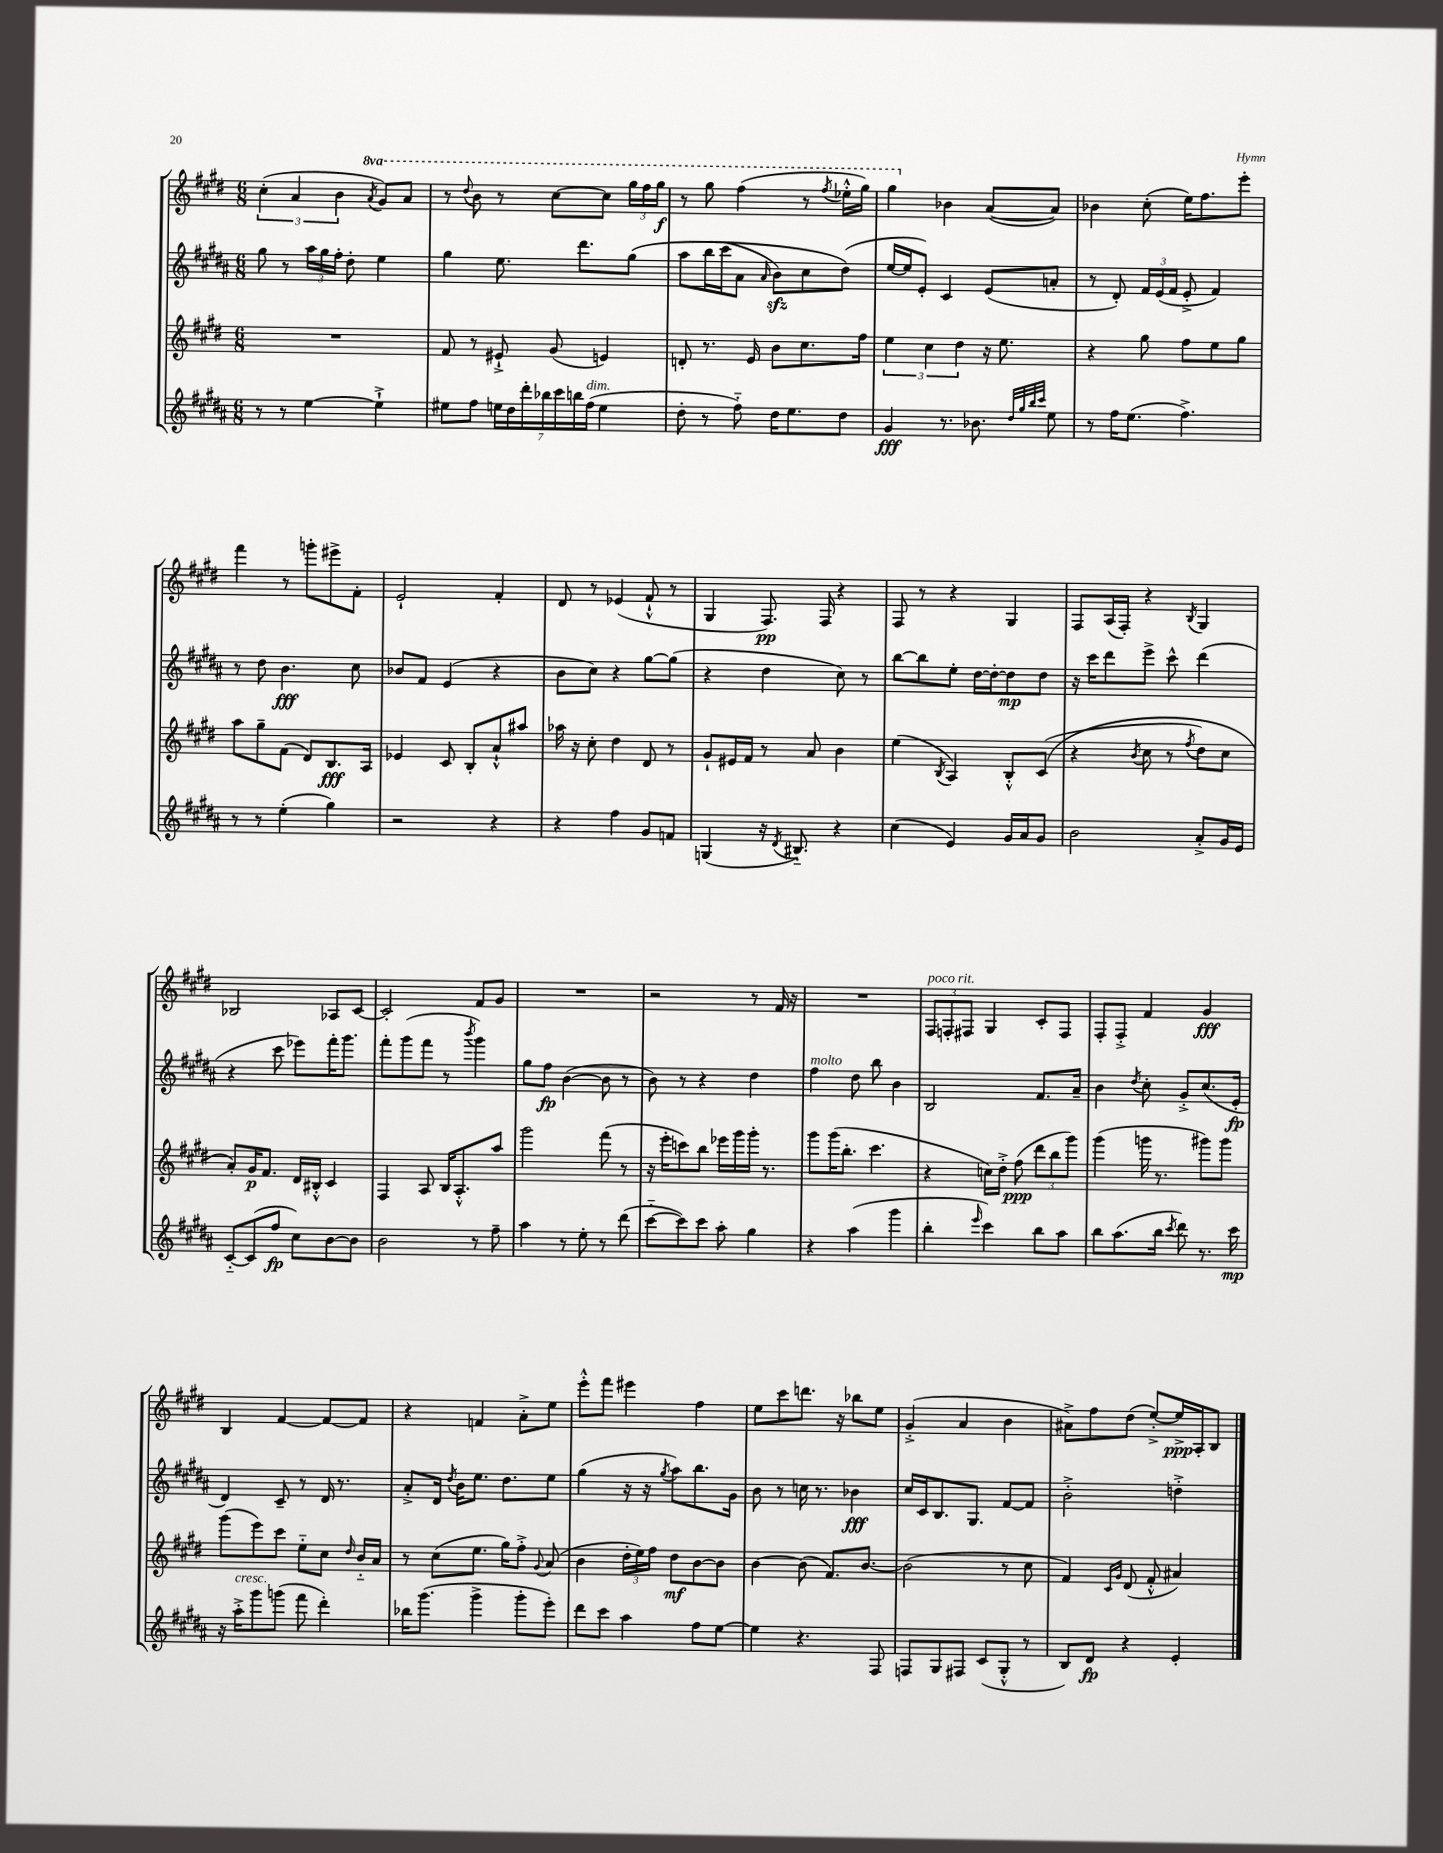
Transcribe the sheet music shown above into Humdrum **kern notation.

**kern	**kern	**kern	**kern
*staff4	*staff3	*staff2	*staff1
*clefG2	*clefG2	*clefG2	*clefG2
*k[f#c#g#d#a#]	*k[f#c#g#d#]	*k[f#c#g#d#a#]	*k[f#c#g#d#]
*M6/8	*M6/8	*M6/8	*M6/8
8r	2.r	8gg#	(6cc#'
8r	.	8r	.
.	.	.	6a
[4ee	.	24aa#	.
.	.	24gg#	.
.	.	24ff#'	6b
.	.	8dd#'	.
.	.	.	8qaa
4ee`^]	.	4ee	8gg#)
.	.	.	8aa
=	=	=	=
8ee#	8f#	4gg#	8r
.	.	.	8qqddd#
8ff#	8r	.	8bb
28ee	8e#`^	8.ee	8r
28dd#	.	.	.
28ddd#'	.	.	.
28bb-	.	.	.
.	(8g#	.	[8ccc#
28ccc#	.	.	.
28bb	.	.	.
.	.	8.ddd#	.
(28ff#	.	.	.
4ee	4e)	.	8ccc#]
.	.	&(8gg#	24ggg#
.	.	.	24fff#
.	.	.	24ggg#
=	=	=	=
8dd#'	8d'	8aa#	8r
8r	8.r	(16bb	8ggg#
.	.	16ccc#	.
8ff#'~)	.	8a#	(4fff#
.	16e	.	.
.	.	16qqa#	.
16dd#	8b	8b)	.
8.ee	.	.	.
.	8.cc#	8cc#	8r
.	.	.	8qfff#
8dd#	.	(8dd#&)	16eee-'^^
.	16ff#	.	16ggg#)
=	=	=	=
4g#	6ee	[16ee	4ggg#
.	.	16ee]	.
.	.	8e')	.
.	6cc#	.	.
8.r	.	4c#	4b-
.	6dd#	.	.
8.b-	.	.	.
.	16r	(8e	([8a
.	8.ee	.	.
32qqdd#	.	.	.
32qqgg#	.	.	.
32qqbb	.	.	.
32qqccc#	.	.	.
8ee	.	8a'	8a])
=	=	=	=
8r	4r	8r	4b-
16ff#	.	8d#')	.
(8.ee	.	.	.
.	8gg#	24f#	(8cc#'
.	.	(24e	.
.	.	24f#	.
4.ff#^)	8ff#	8e'^	16ee)
.	.	.	8.ff#
.	8ee	4f#)	.
.	8gg#	.	8eee'
=	=	=	=
8r	8aa	8r	4fff#
8r	8gg#~	8dd#	.
(4ee'	(8f#	4.b	8r
.	8d#)	.	8ggg'
4gg#)	8.B	.	8eee#^
.	.	8cc#	8f#'
.	16A	.	.
=	=	=	=
2r	4e-	8b-	2e`
.	.	8f#	.
.	8c#	(4e	.
.	8B'	.	.
4r	8a`^^	4r	4f#'
.	8aa#	.	.
=	=	=	=
4r	16aa-	8b	8d#
.	16r	.	.
.	8cc#'	8cc#)	8r
4ff#	4dd#	4r	(4e-
8g#	8d#	[8gg#	8f#`^^
8f	8r	(8gg#]	8r
=	=	=	=
(4G	8g#`	4r	4G#
.	16e#	.	.
.	16f#	.	.
16r	8r	4dd#	8.F#)
8qd#	.	.	.
8.B#'~)	.	.	.
.	8a	.	.
.	.	.	16F#
4r	4b	8cc#)	4r
.	.	8r	.
=	=	=	=
(4cc#	(4ee	[8bb	8F#
.	.	8bb]	8r
.	8qB	.	.
4e)	4A)	8ee'	4r
.	.	[16dd#	.
.	.	16dd#'_	.
16g#	8B'^^	8dd#]	4G#
16a#	.	.	.
8g#	&((8c#	8dd#	.
=	=	=	=
2b	4r	16r	8F#
.	.	16ccc#	.
.	.	8ddd#	(16A
.	.	.	16F#')
.	8qb	.	.
.	8cc#	8eee^	4r
.	8r	8ccc#^^	.
.	8qff#	.	8qB
8a#'^	8dd#)	(4ddd#	4G#
16g#	8cc#	.	.
16e	.	.	.
=	=	=	=
[8c#'~	8a'&)	4r	2B-
(8c#]	16g#	.	.
.	8.f#	.	.
8ff#	.	8ccc#	.
8cc#)	16d#	8eee-)	.
.	16B#'^^	.	.
[8b	4c#	16fff#'	8A-
.	.	8.ggg#	.
8b]	.	.	[8c#
=	=	=	=
2b	4F#	8fff#'	2c#']
.	.	(8ggg#	.
.	8A	8fff#	.
.	16B	8r	.
.	8.A'^^	.	.
.	.	8qbbb	.
8r	.	4ggg#)	8f#
8ff#~	8aa	.	8g#
=	=	=	=
4aa#	2ggg#	8gg#	2.r
.	.	8ff#	.
8r	.	([4b	.
8ee'	.	.	.
8r	(8fff#	8b]	.
(8ddd#	8r	8r	.
=	=	=	=
[8ccc#'~	16r	8b)	2r
.	16eee'	.	.
8ccc#])	8ccc)	8r	.
8ccc#	8bb	4r	.
8aa#'	16eee-	.	.
.	16ggg#	.	.
4gg#	16ggg#'	4dd#	8r
.	8.r	.	.
.	.	.	16f#
.	.	.	16r
=	=	=	=
4r	8ggg#	4ff#	2.r
.	(16ggg#	.	.
.	8.bb'	.	.
(4aa#	.	8dd#	.
.	4.ccc#	8bb	.
4ggg#	.	4b	.
=	=	=	=
4bb'	4r	2B	12F#
.	.	.	12F'
.	.	.	12F#
16qqeee	.	.	.
4ccc#)	16cc)	.	4G#
.	16dd#'^	.	.
.	(8ff#	.	.
8bb	12ddd#	8.f#	8c#'
.	12bb	.	.
8aa#	.	.	8F#
.	12ggg#)	.	.
.	.	16a#~	.
=	=	=	=
8bb	(4ggg#	4b	8F#'
(8.aa#	.	.	8F#'^
.	.	8qdd#	.
.	16ggg	8cc#'	4f#
16bb	8.r	.	.
8qccc#	.	.	.
8ddd#)	.	8g#'^	.
8.r	8ggg#)	(8.cc#	4g#
.	8ggg#	.	.
16ccc#	.	16e'	.
=	=	=	=
16r	(8ggg#	4d#)	4B
16aa#'^	.	.	.
8ggg#	8eee)	.	.
(8ggg	8ccc#	8c#~	[4f#
8fff#	8ee'~	8r	.
4ddd#')	8cc#	16d#	8f#_
.	.	8.r	.
.	16qqdd#	.	.
.	16b'~	.	8f#]
.	16a	.	.
=	=	=	=
16bb-	8r	8a#'^	4r
(8.ggg#	.	.	.
.	(8cc#	16d#	.
.	.	8qdd#	.
.	.	16b	.
4ggg#^	8.ee	8.ee	4f
.	16gg#)	8.dd#	.
8ggg#'	8ff#'^	.	8a'^
.	8qqg#	.	.
8eee')	(8a	8ee	8ee
=	=	=	=
8ddd#	4b	(4gg#	8eee'^^
8ccc#	.	.	8fff#
4aa#	24dd#'	16r	4eee#
.	24ee)	.	.
.	.	16r	.
.	24ff#	.	.
.	.	8qgg#	.
.	8dd#	8aa#)	.
8ff#	[8b	8.bb	4ff#
[8ee	8b]	.	.
.	.	16g#	.
=	=	=	=
4ee]	[4b	8b	8ee
.	.	8r	8ccc#
4.r	(8b]	16cc	8.ddd
.	.	8.r	.
.	8.f#)	.	.
.	.	.	16r
.	.	4b-	8bb-
.	[8.b	.	.
8F#	.	.	8ee
=	=	=	=
8F	(2b]	16cc#	(4g#'^
.	.	16c#	.
8G#	.	8.B	.
8F#	.	.	4a
.	.	8.G#	.
(8c#	.	.	.
8G#'^^	8r	[8f#	4b
8r	8cc#	8f#]	.
=	=	=	=
8B)	4f#)	2b'^	8a#^)
8d#	.	.	8ff#
.	16qqc#	.	.
.	16qqg#	.	.
4r	(8d#	.	(8dd#
.	8f#'^^	.	[8ee'^)
4e'	4a#)	4dd'^	16ee^]
.	.	.	16A'
.	.	.	8B
==	==	==	==
*-	*-	*-	*-
